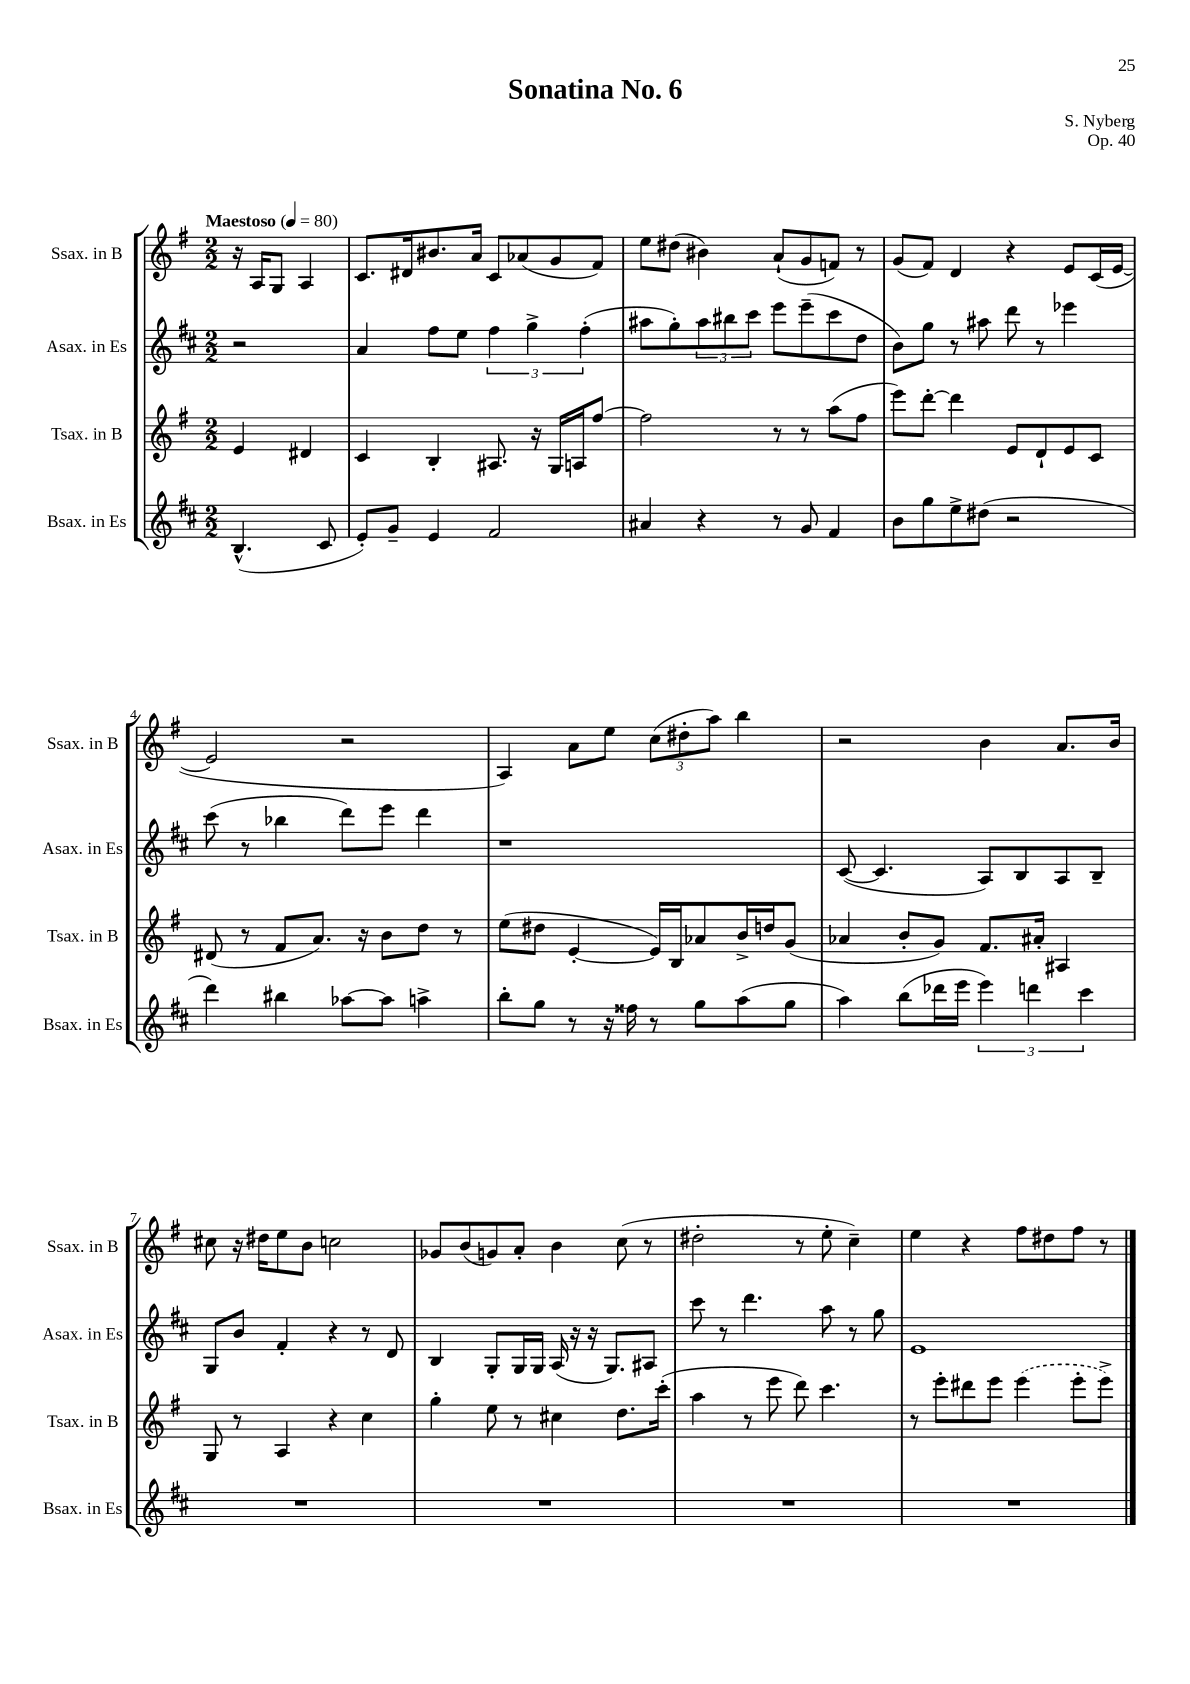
\header { title = "Sonatina No. 6" composer = "S. Nyberg" opus = "Op. 40" }
<<
\new StaffGroup <<
\new Staff = "s0" \with { instrumentName = "Ssax. in B" shortInstrumentName = "Ssax. in B" } {
    \clef treble \key g \major \numericTimeSignature \time 2/2 \partial 2 \tempo "Maestoso" 4 = 80
    r16 a16 g8 a4 |
    c'8. dis'16 bis'8. a'16 c'8 aes'8( g'8 fis'8) |
    e''8 dis''8( bis'4) a'8-!( g'8 f'8) r8 |
    g'8( fis'8) d'4 r4 e'8 c'16( e'16~ |
    e'2 r2 |
    a4) a'8 e''8 \tuplet 3/2 { c''8( dis''8-. a''8) } b''4 |
    r2 b'4 a'8. b'16 |
    cis''8 r16 dis''16 e''8 b'8 c''2 |
    ges'8 b'8( g'8) a'8-. b'4 c''8( r8 |
    dis''2-. r8 e''8-. c''4--) |
    e''4 r4 fis''8 dis''8 fis''8 r8 \bar "|." |
}
\new Staff = "s1" \with { instrumentName = "Asax. in Es" shortInstrumentName = "Asax. in Es" } {
    \clef treble \key d \major \numericTimeSignature \time 2/2 \partial 2
    r2 |
    a'4 fis''8 e''8 \tuplet 3/2 { fis''4 g''4-> fis''4-.( } |
    ais''8 g''8-.) \tuplet 3/2 { ais''8 bis''8 cis'''8 } e'''8 e'''8--( cis'''8 d''8 |
    b'8) g''8 r8 ais''8 d'''8 r8 ees'''4 |
    cis'''8( r8 bes''4 d'''8) e'''8 d'''4 |
    r1 |
    cis'8~( cis'4. a8) b8 a8 b8-- |
    g8 b'8 fis'4-. r4 r8 d'8 |
    b4 g8-. g16 g16 a16( r16 r16 g8.) ais8 |
    cis'''8 r8 d'''4. a''8 r8 g''8 |
    e'1 \bar "|." |
}
\new Staff = "s2" \with { instrumentName = "Tsax. in B" shortInstrumentName = "Tsax. in B" } {
    \clef treble \key g \major \numericTimeSignature \time 2/2 \partial 2
    e'4 dis'4 |
    c'4 b4-. ais8. r16 g16 a16 fis''8~ |
    fis''2 r8 r8 a''8( fis''8 |
    e'''8) d'''8~-. d'''4 e'8 d'8-! e'8 c'8 |
    dis'8( r8 fis'8 a'8.) r16 b'8 d''8 r8 |
    e''8( dis''8 e'4~-. e'16) b16 aes'8 b'16-> d''16 g'8( |
    aes'4 b'8-. g'8) fis'8. ais'16-. ais4 |
    g8 r8 a4 r4 c''4 |
    g''4-. e''8 r8 cis''4 d''8. c'''16-.( |
    a''4 r8 e'''8 d'''8) c'''4. |
    r8 e'''8-. dis'''8 e'''8 \once \slurDashed e'''4( e'''8-. e'''8->) \bar "|." |
}
\new Staff = "s3" \with { instrumentName = "Bsax. in Es" shortInstrumentName = "Bsax. in Es" } {
    \clef treble \key d \major \numericTimeSignature \time 2/2 \partial 2
    b4.-^( cis'8 |
    e'8-.) g'8-- e'4 fis'2 |
    ais'4 r4 r8 g'8 fis'4 |
    b'8 g''8 e''8-> dis''8( r2 |
    d'''4) bis''4 aes''8~ aes''8 a''4-> |
    b''8-. g''8 r8 r16 fisis''16 r8 g''8 a''8( g''8 |
    a''4) b''8( des'''16 e'''16 \tuplet 3/2 { e'''4) d'''4 cis'''4 } |
    R1 |
    R1 |
    R1 |
    R1 \bar "|." |
}
>>
>>
